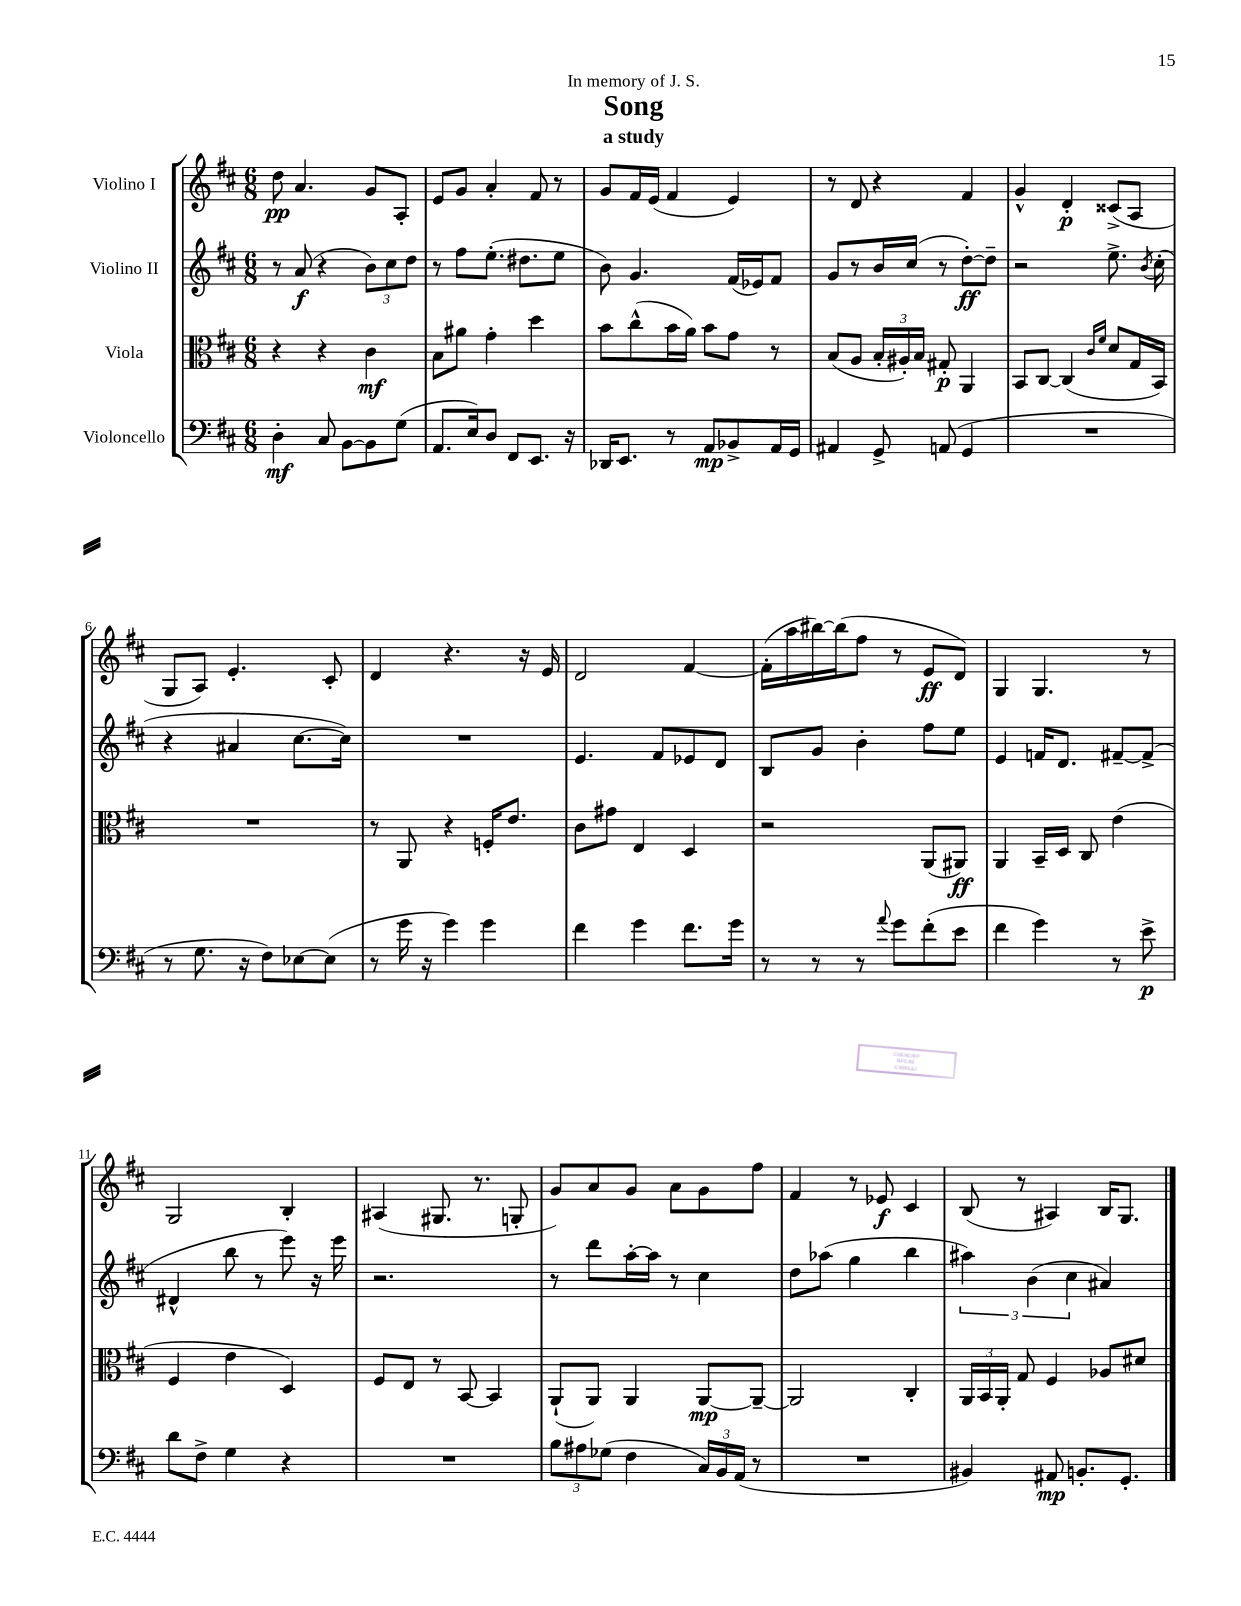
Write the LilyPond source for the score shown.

\header { title = "Song" subtitle = "a study" dedication = "In memory of J. S." }
<<
\new StaffGroup <<
\new Staff = "s0" \with { instrumentName = "Violino I" } {
    \clef treble \key d \major \numericTimeSignature \time 6/8
    \autoBeamOff d''8\pp a'4. g'8[ a8]-. |
    e'8[ g'8] a'4-. fis'8 r8 |
    g'8[ fis'16 e'16]( fis'4 e'4) |
    r8 d'8 r4 fis'4 |
    g'4-^ d'4-.\p cisis'8[->( a8] |
    g8[ a8]) e'4.-. cis'8-. |
    d'4 r4. r16 e'16 |
    d'2 fis'4~ |
    fis'16[-.( a''16 bis''16~) bis''16( fis''8] r8 e'8[\ff d'8]) |
    g4 g4. r8 |
    g2 b4-. |
    ais4( gis8. r8. g8-. |
    g'8[) a'8 g'8] a'8[ g'8 fis''8] |
    fis'4 r8 ees'8\f cis'4 |
    b8( r8 ais4) b16[ g8.] \bar "|." |
}
\new Staff = "s1" \with { instrumentName = "Violino II" } {
    \clef treble \key d \major \numericTimeSignature \time 6/8
    \autoBeamOff r8 a'8\f( r4 \tuplet 3/2 { b'8[) cis''8 d''8] } |
    r8 fis''8[ e''8.]-.( dis''8.[ e''8] |
    b'8) g'4. fis'16[( ees'16) fis'8] |
    g'8[ r8 b'16 cis''16]( r8 d''8[~-.\ff) d''8]-- |
    r2 e''8.-> \acciaccatura { b'8 } cis''16-.( |
    r4 ais'4 cis''8.[~ cis''16]) |
    R2. |
    e'4. fis'8[ ees'8 d'8] |
    b8[ g'8] b'4-. fis''8[ e''8] |
    e'4 f'16[ d'8.] fis'8[~-- fis'8]->( |
    dis'4-^ b''8 r8 e'''8) r16 e'''16 |
    r2. |
    r8 d'''8[ a''16~-. a''16] r8 cis''4 |
    d''8[ aes''8]( g''4 b''4 |
    \tuplet 3/2 { ais''4) b'4( cis''4 } ais'4) \bar "|." |
}
\new Staff = "s2" \with { instrumentName = "Viola" } {
    \clef alto \key d \major \numericTimeSignature \time 6/8
    \autoBeamOff r4 r4 cis'4\mf |
    b8[ ais'8] g'4-. d''4 |
    b'8[ cis''8-^( b'16 a'16]) b'8[ g'8] r8 |
    b8[( a8] \tuplet 3/2 { b16[-. ais16-.) b16] } gis8-.\p a,4 |
    b,8[ cis8]~ cis4( \grace { cis'16[ fis'16] } d'8[ g16 b,16]) |
    R2. |
    r8 a,8 r4 f16[-. e'8.] |
    cis'8[ gis'8] e4 d4 |
    r2 a,8[( ais,8]\ff) |
    a,4 b,16[-- d16] cis8 e'4( |
    fis4 e'4 d4) |
    fis8[ e8] r8 b,8~ b,4 |
    a,8[-!( a,8]) a,4 a,8[~\mp a,8]~-- |
    a,2 cis4-. |
    \tuplet 3/2 { a,16[ b,16 a,16]-. } g8 fis4 aes8[ dis'8] \bar "|." |
}
\new Staff = "s3" \with { instrumentName = "Violoncello" } {
    \clef bass \key d \major \numericTimeSignature \time 6/8
    \autoBeamOff d4-.\mf cis8 b,8[~ b,8 g8]( |
    a,8.[ e16) d8] fis,8[ e,8.] r16 |
    des,16[ e,8.] r8 a,8[\mp bes,8-> a,16 g,16] |
    ais,4 g,8-> a,8( g,4 |
    R2. |
    r8 g8. r16 fis8[) ees8~ ees8]( |
    r8 g'16 r16 g'4) g'4 |
    fis'4 g'4 fis'8.[ g'16] |
    r8 r8 r8 \appoggiatura { a'8 } g'8[ fis'8-.( e'8] |
    fis'4 g'4) r8 e'8->\p |
    d'8[ fis8]-> g4 r4 |
    R2. |
    \tuplet 3/2 { b8[ ais8 ges8]( } fis4 \tuplet 3/2 { cis16[) b,16 a,16]( } r8 |
    R2. |
    bis,4) ais,8\mp b,8.[-. g,8.]-. \bar "|." |
}
>>
>>
